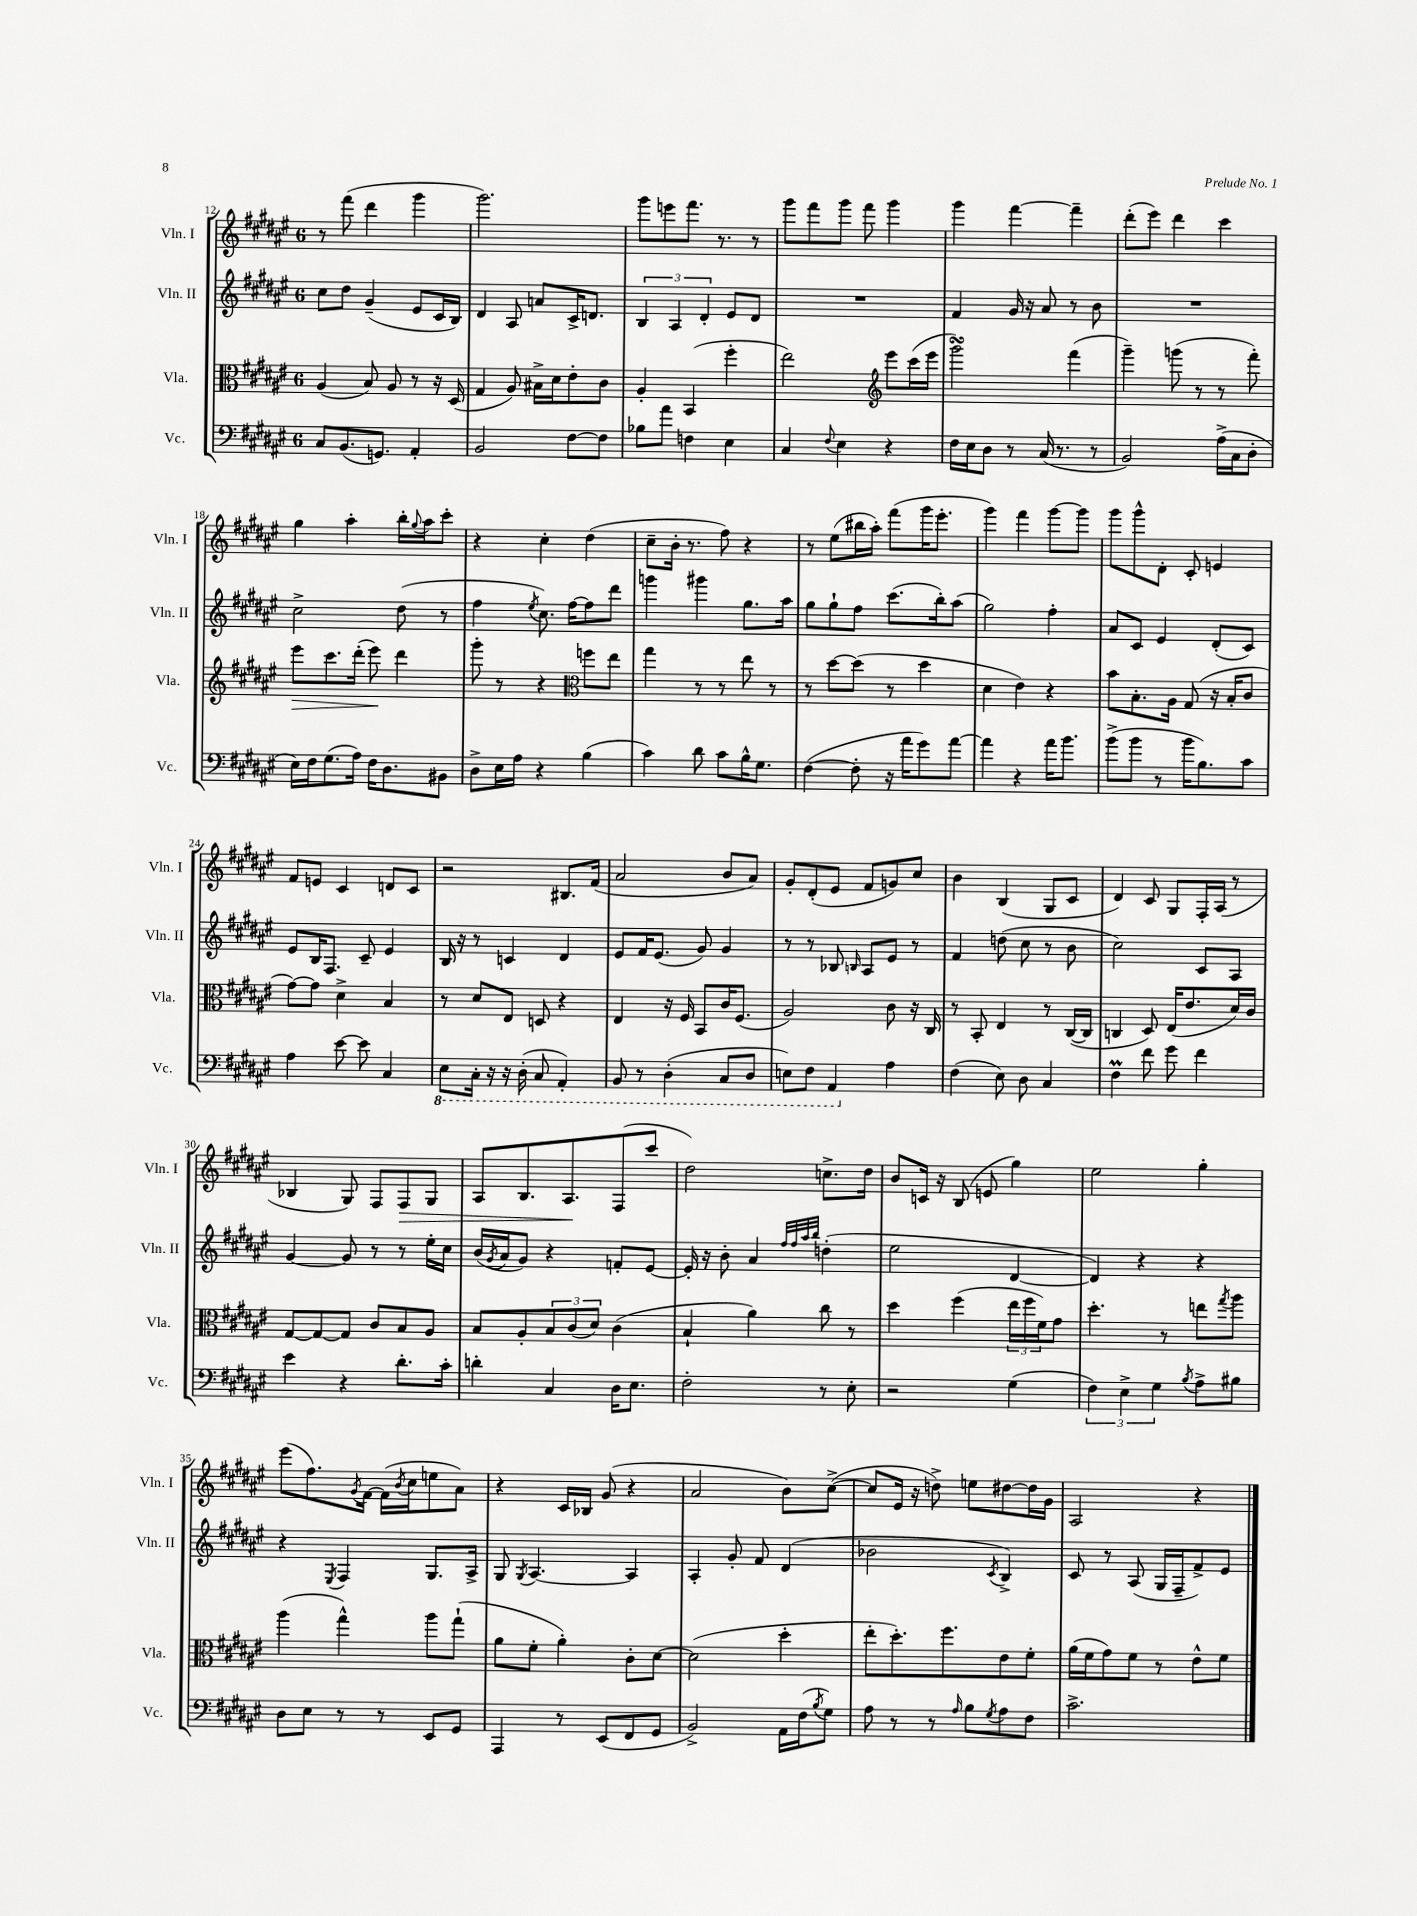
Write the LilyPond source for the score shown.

<<
\new StaffGroup <<
\new Staff = "s0" \with { instrumentName = "Vln. I" shortInstrumentName = "Vln. I" } {
    \clef treble \key fis \major \once \override Staff.TimeSignature.style = #'single-digit \time 6/8
    r8 fis'''8( dis'''4 gis'''4 |
    gis'''2.) |
    gis'''8 e'''8 fis'''8. r8. r8 |
    gis'''8 fis'''8 gis'''8 fis'''8 gis'''4 |
    gis'''4 fis'''4~ fis'''4-- |
    dis'''8-.( eis'''8) dis'''4 cis'''4 |
    gis''4 ais''4-. b''16-. \appoggiatura { gis''8 } ais''16 cis'''8-. |
    r4 cis''4-. dis''4( |
    cis''8-- b'16-. r8. fis''8) r4 |
    r8 eis''8( bis''16 ais''16-.) fis'''8( gis'''16 eis'''8.-. |
    gis'''4) fis'''4 gis'''8~ gis'''8 |
    gis'''8 gis'''8-^ dis'8-. cis'8-. e'4 |
    fis'8 e'8 cis'4 d'8 cis'8 |
    r2 bis8. fis'16( |
    ais'2 b'8 ais'8) |
    gis'8-. dis'8-.( eis'8 fis'8 g'8) cis''8 |
    b'4 b4( gis8 cis'8 |
    dis'4) cis'8 gis8 fis16-. ais16( r8 |
    bes4 gis8) fis8 fis8\> gis8 |
    ais8 b8. ais8.\! fis8( cis'''8 |
    dis''2) c''8.-> dis''16 |
    b'8 c'16 r16 b8( e'8 gis''4) |
    eis''2 gis''4-. |
    eis'''8( fis''8.) \acciaccatura { gis'8 } fis'16~ fis'16( \acciaccatura { b'8 } cis''16 e''8 ais'8) |
    r4 cis'16 bes16 gis'8( r4 |
    ais'2 b'8) cis''8~->( |
    cis''8 eis'16 r16 d''8->) e''8 dis''8~ dis''16 gis'16 |
    ais2 r4 \bar "|." |
}
\new Staff = "s1" \with { instrumentName = "Vln. II" shortInstrumentName = "Vln. II" } {
    \clef treble \key fis \major \once \override Staff.TimeSignature.style = #'single-digit \time 6/8
    cis''8 dis''8 gis'4--( eis'8 cis'16 b16) |
    dis'4 ais8 a'8 cis'16-> d'8. |
    \tuplet 3/2 { b4 ais4 dis'4-. } eis'8 dis'8 |
    R2. |
    fis'4 gis'16 r16 ais'8 r8 b'8 |
    R2. |
    cis''2-> dis''8( r8 |
    fis''4 \acciaccatura { eis''8 } cis''8.) fis''16~ fis''8 dis'''8 |
    g'''4 gis'''4 gis''8. ais''16 |
    gis''8 gis''8-! fis''8 cis'''8.( b''16-.) ais''8( |
    gis''2) fis''4-. |
    ais'8 cis'8 eis'4 dis'8-.( cis'8) |
    eis'8 b16 fis8. cis'8-- eis'4 |
    b16 r16 r8 c'4 dis'4 |
    eis'8 fis'16 eis'8.( gis'8) gis'4 |
    r8 r8 bes8 \grace { b16 } ais8 eis'8 r8 |
    fis'4 d''8( cis''8 r8 b'8 |
    cis''2) cis'8 ais8 |
    gis'4~ gis'8 r8 r8 eis''16-. cis''16 |
    b'16( \acciaccatura { gis'8 } ais'16 gis'8) r4 f'8-. eis'8~ |
    eis'16-. r16 b'8-. ais'4 \grace { fis''32 fis''32 ais''32 b''32 } d''4-.( |
    eis''2 dis'4~ |
    dis'4) r4 r4 |
    r4 \acciaccatura { eis8 } fis4 gis8. ais16-> |
    gis8 \acciaccatura { gis8 } ais4.~ ais4 |
    ais4-. gis'8-. fis'8 dis'4( |
    bes'2 \acciaccatura { cis'8 } b4->) |
    cis'8 r8 ais8( gis16 fis16-- fis'8->) eis'8 \bar "|." |
}
\new Staff = "s2" \with { instrumentName = "Vla." shortInstrumentName = "Vla." } {
    \clef alto \key fis \major \once \override Staff.TimeSignature.style = #'single-digit \time 6/8
    ais4( b8) ais8 r8 r16 dis16( |
    gis4 ais8) bis16-> dis'16 eis'8-. cis'8 |
    ais4-. b,4( fis''4-. |
    eis''2) \clef treble eis'''8 cis'''16( eis'''16 |
    gis'''2\turn) fis'''4( |
    gis'''4--) g'''8( r8 r8 fis'''8-.) |
    eis'''8\> cis'''8. dis'''16-.( eis'''8\!) dis'''4 |
    gis'''8-. r8 r4 \clef alto f''8 eis''8 |
    gis''4 r8 r8 eis''8 r8 |
    r8 dis''8~ dis''8( r8 dis''4 |
    dis'4 eis'4) r4 |
    b'8 b8.-. ais16 gis8( r16 b16-. cis'8 |
    gis'8~) gis'8 dis'4-> b4 |
    r8 dis'8 eis8 d8 r4 |
    eis4 r16 fis16 b,8 cis'16 fis8.( |
    ais2) cis'8 r16 cis16 |
    r8 b,8-. eis4 r8 cis16~( cis16 |
    c4 dis8) eis16( eis'8. dis'16) cis'16 |
    gis8~ gis8~ gis8 cis'8 b8 ais8 |
    b8 ais8-. \tuplet 3/2 { b8 cis'8( dis'8) } cis'4( |
    b4-! ais'4) cis''8 r8 |
    dis''4 fis''4( \tuplet 3/2 { eis''16 fis''16 fis'16) } gis'8 |
    dis''4.-. r8 e''8 \acciaccatura { gis''8 } ais''8 |
    ais''4( gis''4-^) ais''8 gis''8-!( |
    ais'8 fis'8-. ais'4-.) cis'8-. dis'8~ |
    dis'2( dis''4-. |
    eis''8-. dis''8.-.) fis''8. eis'8 fis'8-. |
    ais'16( fis'16 gis'8) fis'8 r8 eis'8-^ fis'8 \bar "|." |
}
\new Staff = "s3" \with { instrumentName = "Vc." shortInstrumentName = "Vc." } {
    \clef bass \key fis \major \once \override Staff.TimeSignature.style = #'single-digit \time 6/8
    cis8 b,8.( g,8.) ais,4-. |
    b,2 fis8~ fis8 |
    bes8 ais'8 f4 eis4 |
    cis4 \appoggiatura { fis8 } eis4 r4 |
    fis16 eis16 dis8 r8 cis16( r8. r8 |
    b,2) ais16->( cis16 dis8-. |
    eis16) fis16 gis8.( ais16) fis16 dis8. bis,8 |
    dis8-> eis16 ais16 r4 b4( |
    cis'4) dis'8 cis'8 b16-^ gis8. |
    fis4~( fis8-. r16 ais'16 gis'8) ais'8~ |
    ais'4 r4 ais'16 b'8. |
    b'8->( b'8 r8 b'16 b8.) cis'8 |
    ais4 eis'8~ eis'8 cis4 |
    \ottava #-1 eis,8 cis,16-. r16 r16 dis,16-.( cis,8 ais,,4-.) |
    b,,8 r8 dis,4-.( cis,8 dis,8 |
    e,8) fis,8 ais,,4 \ottava #0 ais4 |
    fis4( eis8) dis8 cis4 |
    fis4\prall fis'8 gis'8 fis'4 |
    eis'4 r4 dis'8.-. cis'16-. |
    d'4-. cis4 dis16 eis8. |
    fis2-. r8 eis8-. |
    r2 gis4( |
    \tuplet 3/2 { fis4) eis4-> gis4 } \acciaccatura { b8 } ais8-> bis8 |
    dis8 eis8 r8 r8 eis,8 gis,8 |
    ais,,4 r8 eis,8( fis,8 gis,8 |
    b,2->) ais,16 fis16( \acciaccatura { b8 } gis8) |
    ais8 r8 r8 \grace { ais16 } b8 \acciaccatura { gis8 } ais8 fis8 |
    cis'2.-> \bar "|." |
}
>>
>>
\layout { \context { \Score currentBarNumber = #12 } }
